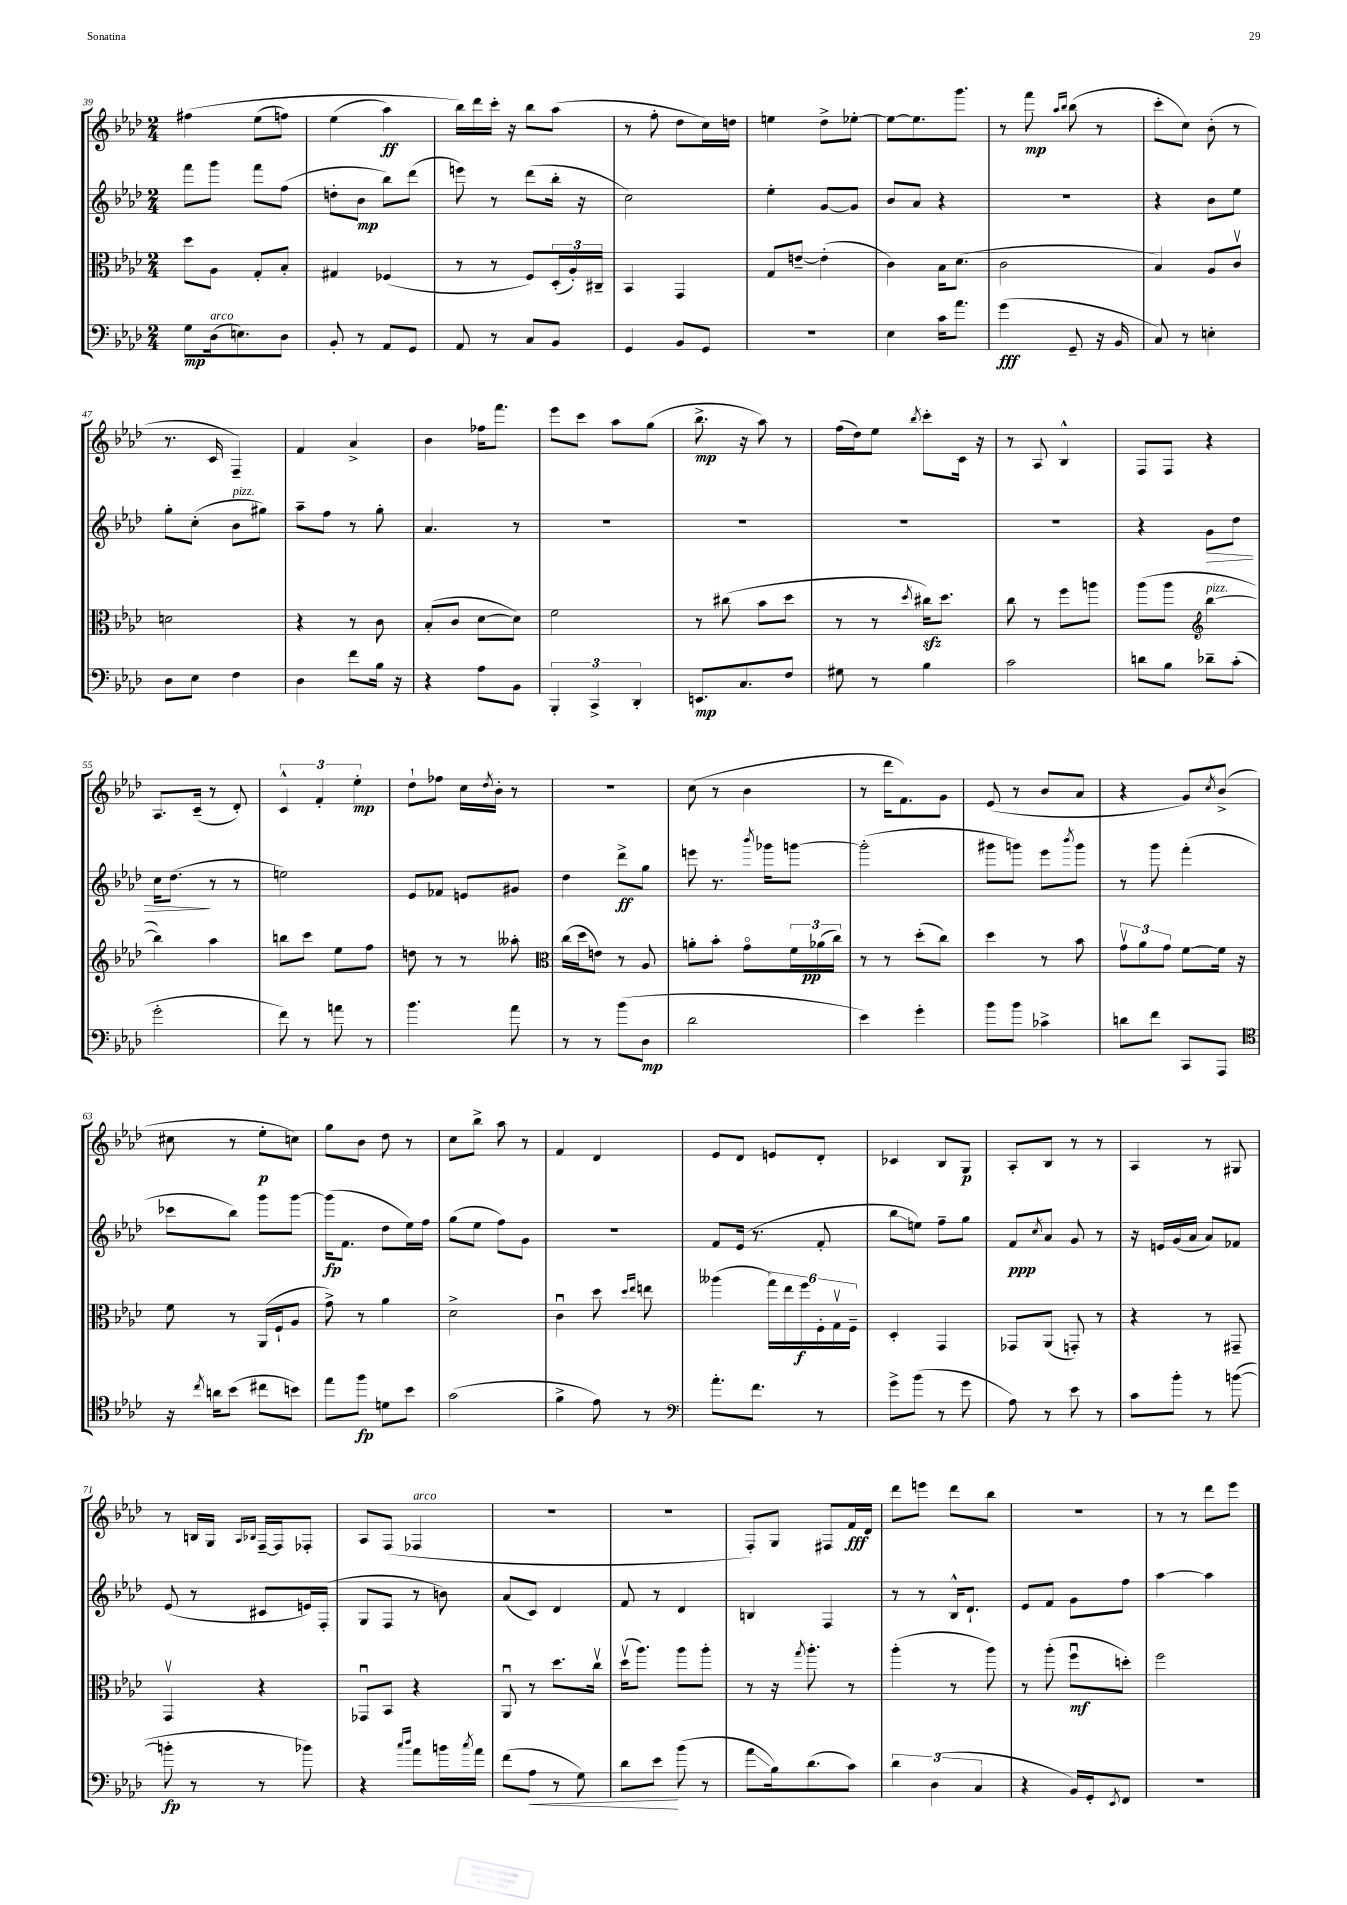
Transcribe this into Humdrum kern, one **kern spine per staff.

**kern	**kern	**kern	**kern
*staff4	*staff3	*staff2	*staff1
*clefF4	*clefC3	*clefG2	*clefG2
*k[b-e-a-d-]	*k[b-e-a-d-]	*k[b-e-a-d-]	*k[b-e-a-d-]
*M2/4	*M2/4	*M2/4	*M2/4
8G	8dd-	8fff	&(4ff#
(16D-	8A-	8ggg	.
8.E)	.	.	.
.	8G'	8fff	(8ee-
8D-	8B-'	(8ff	8ff)
=	=	=	=
8BB-'	4G#	8dd'	(4ee-
8r	.	8b-	.
8AA-	(4F-	8bb-)	4aa-)
8GG	.	(8ddd-	.
=	=	=	=
8AA-	8r	8eee)	16bb-&)
.	.	.	16ddd-
8r	8r	8r	16ccc'
.	.	.	16r
8C	8F)	(8ddd-	8bb-
8BB-	(24D-'	16bb-'	(8aa-
.	24A-')	.	.
.	.	16r	.
.	24C#~	.	.
=	=	=	=
4GG	4BB-	2cc)	8r
.	.	.	8ff'
8BB-	4GG	.	8dd-
8GG	.	.	16cc)
.	.	.	16dd
=	=	=	=
2r	8G	4ee-'	4ee
.	[8e~	.	.
.	(4e']	[8g	8dd-^
.	.	8g]	[8ee-'
=	=	=	=
4E-	4c)	8b-	8ee-_
.	.	8a-	8.ee-]
16c	16B-	4r	.
8.a-	(8.d-	.	8.ggg
=	=	=	=
(4g	2c	2r	8r
.	.	.	8fff
.	.	.	16qqaa-
.	.	.	16qqbb-
8GG~	.	.	(8bb-
16r	.	.	8r
16BB-	.	.	.
=	=	=	=
8C)	4B-)	4r	8ccc'
8r	.	.	8cc)
4E'	8A-	8b-	(8b-'
.	8cv	8ee-	8r
=	=	=	=
8D-	2d	8gg'	8.r
8E-	.	(8cc'	.
.	.	.	16c
4F	.	8b-	4F~)
.	.	8gg#)	.
=	=	=	=
4D-	4r	8aa-~	4f
.	.	8ff	.
8f	8r	8r	4a-^
16B-	8c	8gg'	.
16r	.	.	.
=	=	=	=
4r	(8B-'	4.a-	4b-
.	8c	.	.
8A-	[8d-	.	16ff-
.	.	.	8.fff
8BB-	8d-])	8r	.
=	=	=	=
6BBB-'	2f	2r	8eee-
.	.	.	8ccc
6CC^	.	.	.
.	.	.	8aa-
6DD-'	.	.	.
.	.	.	(8gg
=	=	=	=
8.EE	8r	2r	8.bb-^
.	(8cc#	.	.
8.C	.	.	16r
.	8b-	.	8aa-)
8F	8dd-	.	8r
=	=	=	=
8G#	8r	2r	(16ff
.	.	.	16dd-)
8r	8r	.	8ee-
.	8qdd-	.	8qbb-
4B-	16cc#)	.	8ccc'
.	8.dd-	.	.
.	.	.	16c
.	.	.	16r
=	=	=	=
2c	8cc	2r	8r
.	8r	.	8A-
.	8ff	.	4B-^^
.	8aa	.	.
=	=	=	=
8d	(8aa-	4r	8F
8B-	8aa-	.	8F
*	*clefG2	*	*
8d-~	[4bb-	8g	4r
(8c'	.	8dd-	.
=	=	=	=
2g'	4bb-])	16cc	8.A-
.	.	(8.dd-	.
.	.	.	(16c~
.	4aa-	8r	8r
.	.	8r	8d-')
=	=	=	=
8f)	8bb	2ee)	6c^^
8r	8ccc	.	.
.	.	.	6f'
8a	8ee-	.	.
.	.	.	6ee-'
8r	8ff	.	.
=	=	=	=
4.b-	8dd	8e-	8dd-`
.	8r	8f-	8ff-
.	8r	8e	16cc
.	.	.	8qdd-
.	.	.	16b-'
8a-	8aa--'	8g#	8r
=	=	=	=
*	*clefC3	*	*
8r	(16cc	4dd-	2r
.	16dd-	.	.
8r	8e)	.	.
(8b-	8r	8ddd-^	.
8D-	8A-	8gg	.
=	=	=	=
2d-	8a'	8eee	(8cc
.	8b-'	8.r	8r
.	8go	.	4b-
.	.	8qbbb-	.
.	.	16ggg-	.
.	24f	[8ggg	.
.	(24a-	.	.
.	24cc)	.	.
=	=	=	=
4e-)	8r	(2ggg']	8r
.	8r	.	16ddd-
.	.	.	8.f)
4g'	(8dd-'	.	.
.	8cc)	.	8g
=	=	=	=
8b-	4dd-	8ggg#	(8e-
8b-	.	8ggg)	8r
4c-^	8r	8eee-	8b-
.	.	8qbbb-	.
.	8b-	8ggg	8a-
=	=	=	=
8d	12gv	8r	4r
.	12a-	.	.
8f	.	8ggg	.
.	12g	.	.
8CC	[8f	(4fff'	8g)
.	.	.	8qcc
8AAA-	16f]	.	(8b-^
.	16r	.	.
=	=	=	=
*clefC4	*	*	*
16r	8f	8ccc-	8cc#
8qcc	.	.	.
16a	.	.	.
(8b-	8r	8bb-)	8r
8cc#	(16AA-	8ggg	8ee-'
.	16F`	.	.
8b)	8A-	[8ggg	8cc)
=	=	=	=
8ee-	8g^)	(16ggg]	8gg
.	.	8.f	.
8ff	8r	.	8b-
8d	4a-	8dd-	8dd-
8b-	.	16ee-)	8r
.	.	16ff	.
=	=	=	=
(2g	2d-^	(8gg	8cc
.	.	8ee-	8bb-^
.	.	8ff)	8aa-
.	.	8g	8r
=	=	=	=
4f^	4cu	2r	4f
8e-)	8dd-	.	4d-
.	16qqdd-	.	.
.	16qqee-	.	.
8r	8ee	.	.
=	=	=	=
*clefF4	*	*	*
8.a-'	(4aa--	8f	8e-
.	.	(16e-	8d-
8.f	.	8.r	.
.	24gg)	.	8e
.	24ee-	.	.
.	24ff	.	.
8r	24F'	8f'	8d-'
.	24Gv	.	.
.	24F~	.	.
=	=	=	=
8g^	4D-'	8bb-	4c-
(8b-	.	8ee)	.
8r	4GG	8ff~	8B-
8g	.	8gg	8G
=	=	=	=
8A-)	8GG-	8f	8A-'
.	.	8qcc	.
8r	(8AA-	8a-	8B-
8e-	8GG')	8g	8r
8r	8r	8r	8r
=	=	=	=
8c	4r	16r	4A-
.	.	16e	.
8b-'	.	(16g	.
.	.	16a-	.
8r	8r	8a-)	8r
([8b	8GG#~	8f-	8G#
=	=	=	=
8b']	4GGv	(8e-	8r
8r	.	8r	16B
.	.	.	16G
.	.	.	16qqA-
.	.	.	16qqB-
8r	4r	8c#	[16F~
.	.	.	16F]
8b-)	.	16e)	8F-'
.	.	(16F'	.
=	=	=	=
4r	8GG-u	8G	8A-
.	8BB-	8F	(8F
16qqcc	.	.	.
16qqdd-	.	.	.
8a-	4r	8r	4F-
16b	.	8b)	.
8qcc	.	.	.
16a-	.	.	.
=	=	=	=
(8f	8AA-u	(8a-	2r
8A-	8r	8c)	.
8r	8.dd-	4d-	.
8G)	.	.	.
.	16ccv	.	.
=	=	=	=
8d-	(16dd-v	8f	2r
.	8.aa-)	.	.
8e-	.	8r	.
(8b-	8aa-	4d-	.
8r	8aa-'	.	.
=	=	=	=
8a-	8r	4B	8F')
16B-)	16r	.	8G
.	8qgg	.	.
(8.d-	8.aa-'	.	.
.	.	4F	8F#
8c)	8r	.	16f
.	.	.	16d-
=	=	=	=
6d-	(4aa-'	8r	8ddd-
.	.	8r	8eee
(6D-	.	.	.
.	8r	16B-^^	8ddd-
.	.	8.d-`	.
6C	.	.	.
.	8aa-)	.	8bb-
=	=	=	=
4r	8r	8e-	2r
.	(8aa-'	8f	.
16BB-)	8ffu	8g	.
16GG'	.	.	.
8qEE-	.	.	.
8FF	8dd')	8ff	.
=	=	=	=
2r	2ff	[4aa-	8r
.	.	.	8r
.	.	4aa-]	8ddd-
.	.	.	8eee-
==	==	==	==
*-	*-	*-	*-
